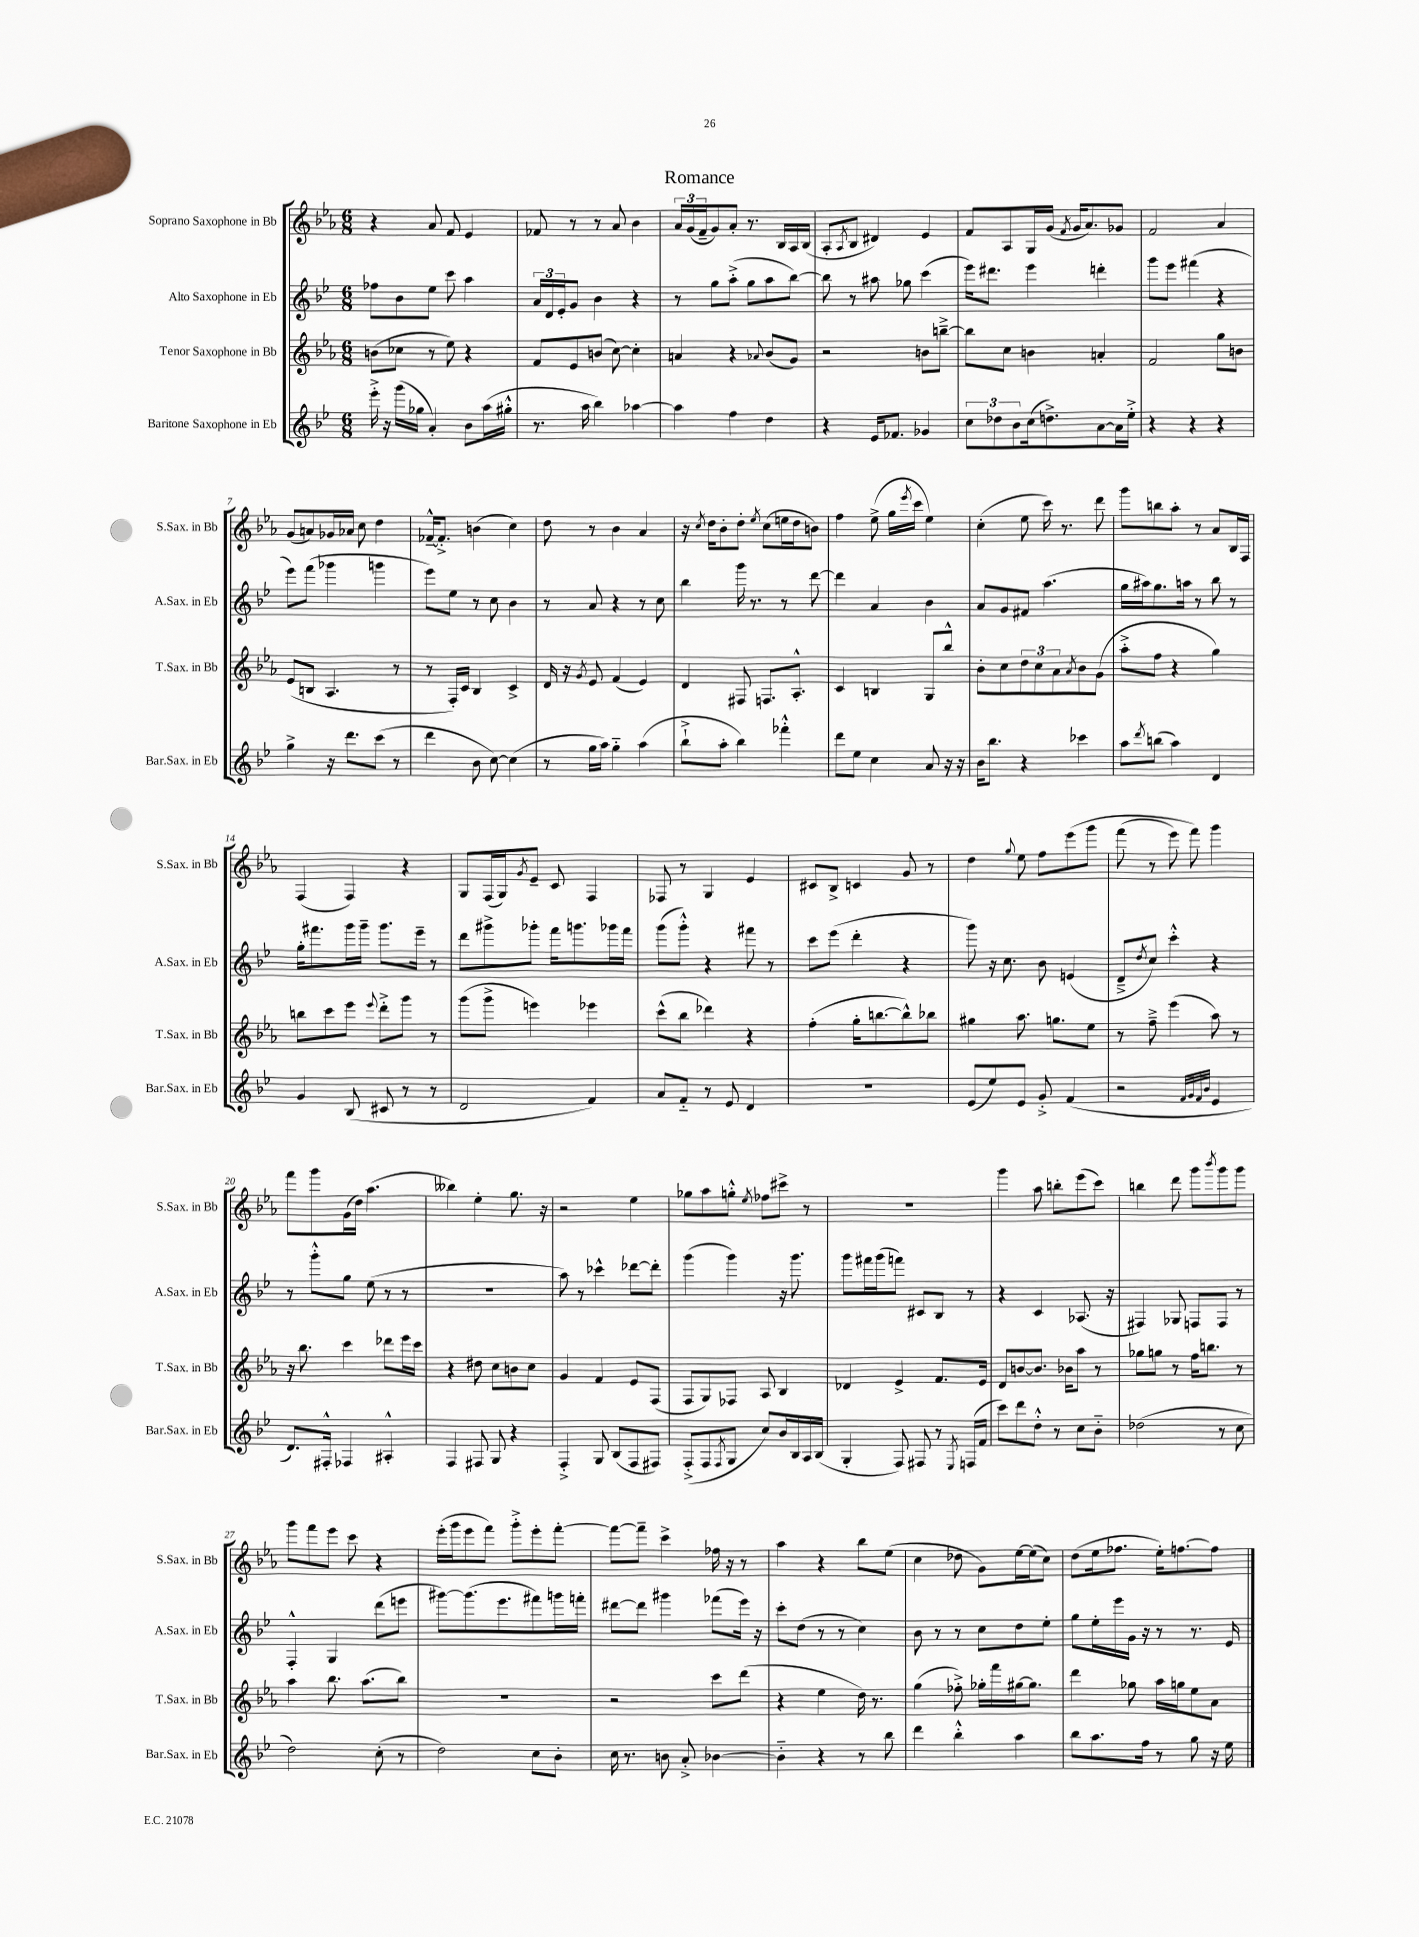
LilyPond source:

\header { title = "Romance" }
<<
\new StaffGroup <<
\new Staff = "s0" \with { instrumentName = "Soprano Saxophone in Bb" shortInstrumentName = "S.Sax. in Bb" } {
    \clef treble \key ees \major \numericTimeSignature \time 6/8
    r4 aes'8 f'8 ees'4 |
    fes'8 r8 r8 aes'8 bes'4 |
    \tuplet 3/2 { aes'16 g'16( f'16-- } g'8) aes'8-. r8. bes16 aes16 bes16( |
    aes8-. \acciaccatura { aes8 } bes8 dis'4) ees'4 |
    f'8 aes8 g16 g'16( \acciaccatura { f'8 } g'16 aes'8.) ges'8 |
    f'2 aes'4 |
    g'8( a'8) ges'16 aes'16 c''8 d''4 |
    fes'16~---^ fes'8.-.-> b'4( c''4) |
    d''8 r8 bes'4 aes'4 |
    r16 \acciaccatura { c''8 } d''16 bes'8-. d''8-. \acciaccatura { ees''8 } c''8( e''16 d''16 b'8) |
    f''4 ees''8->( g''16 \acciaccatura { ees'''8 } c'''16 ees''4) |
    c''4-.( ees''8 c'''16) r8. d'''8 |
    g'''8 b''8 aes''8-. r8 aes'8 bes16 f16 |
    f4( f4) r4 |
    g8 f16( g16) \acciaccatura { g'8 } ees'8-- c'8 f4 |
    fes8 r8 g4 ees'4 |
    cis'8 bes8-> c'4 g'8 r8 |
    d''4 \appoggiatura { g''8 } ees''8 f''8 ees'''8\( g'''8 |
    f'''8( r8 ees'''8) f'''8\) g'''4 |
    f'''8 g'''8 g'16( d''16) aes''4.( |
    beses''4) ees''4-. g''8. r16 |
    r2 ees''4 |
    ges''8 aes''8 g''8-.-^ \acciaccatura { ees''8 } fes''8 cis'''8-> r8 |
    R2. |
    g'''4 aes''8 b''8-. ees'''8( c'''8) |
    b''4 d'''8 g'''8 \acciaccatura { bes'''8 } g'''8 g'''8 |
    g'''8 f'''8 ees'''8 c'''8 r4 |
    ees'''16-.( g'''16 ees'''8 f'''8) g'''8-.-> ees'''8-. f'''8~-. |
    f'''8~ f'''8-- c'''4-> fes''16 r16 r8 |
    aes''4 r4 bes''8 ees''8( |
    c''4 des''8 g'8) ees''16~ ees''16( c''8) |
    d''8( ees''16 fes''8. ees''16-.) f''8.~ f''8 \bar "|." |
}
\new Staff = "s1" \with { instrumentName = "Alto Saxophone in Eb" shortInstrumentName = "A.Sax. in Eb" } {
    \clef treble \key bes \major \numericTimeSignature \time 6/8
    fes''8 bes'8 ees''8 c'''8 a''4 |
    \tuplet 3/2 { a'16 d'16 ees'16-. } g'8 bes'4 r4 |
    r8 g''8 a''8-.->( g''8 a''8 bes''8~) |
    bes''8 r8 ais''8 ges''8 c'''4( |
    ees'''16) dis'''8. ees'''4 d'''4-. |
    g'''8 ees'''8 fis'''4( r4 |
    ees'''8) f'''8( ges'''4 g'''4 |
    ees'''8) ees''8 r8 c''8 bes'4 |
    r8 a'8 r4 r8 c''8 |
    bes''4 g'''16 r8. r8 d'''8~ |
    d'''4 a'4 bes'4 |
    a'8 g'8 fis'8 a''4.( |
    g''16 ais''16) g''8. a''16 r8 bes''8 r8 |
    g''16-. fis'''8. g'''16 g'''16-- g'''8. ees'''16-- r8 |
    d'''8 gis'''8-> ges'''8-. f'''16 g'''8. ges'''16 f'''16 |
    g'''8( g'''8-.-^) r4 fis'''8 r8 |
    c'''8 ees'''8( d'''4-. r4 |
    g'''8) r16 c''8. bes'8 e'4( |
    d'8---> \acciaccatura { d''8 } c''8) c'''4-.-^ r4 |
    r8 g'''8-.-^ g''8 ees''8( r8 r8 |
    R2. |
    a''8) r8 ces'''4-^ des'''8~ des'''8-. |
    g'''4( g'''4) r16 g'''8. |
    g'''8 fis'''16 g'''16( f'''8) cis'8 bes8 r8 |
    r4 c'4 aes8.( r16 |
    fis4) ges8 f8 f8 r8 |
    f4-.-^ g4 d'''8( e'''8 |
    gis'''8~) gis'''8.( ees'''8. fis'''8) g'''16 f'''16-. |
    dis'''8~ dis'''8 gis'''4 fes'''8( ees'''16) r16 |
    c'''8-. d''8( r8 r8 c''4) |
    bes'8 r8 r8 c''8 d''8 ees''8-. |
    g''8 ees''16-. ees'''16 g'16 r16 r8 r8. ees'16 \bar "|." |
}
\new Staff = "s2" \with { instrumentName = "Tenor Saxophone in Bb" shortInstrumentName = "T.Sax. in Bb" } {
    \clef treble \key ees \major \numericTimeSignature \time 6/8
    b'8( ces''8 r8 ees''8) r4 |
    f'8 ees'8 b'8( c''8~) c''4-. |
    a'4 r4 \appoggiatura { aes'8 } bes'8( g'8) |
    r2 b'8 b''8~---> |
    b''8 c''8 b'4 a'4-. |
    f'2 g''8 b'8 |
    ees'8( b8 aes4. r8 |
    r8 f16-.) c'16 bes4 c'4-> |
    d'16 r16 \acciaccatura { g'8 } ees'8 f'4( ees'4) |
    d'4 fis8 f8. aes8.-.-^ |
    c'4 b4 g8 bes''8-^ |
    bes'8-. c''8 \tuplet 3/2 { d''8 c''8 aes'8 } \acciaccatura { aes'8 } bes'8 g'8( |
    aes''8-.-> f''8 r4 g''4) |
    b''8 c'''8 ees'''8 \appoggiatura { ees'''8 } d'''8-.-> g'''8 r8 |
    g'''8( g'''8-> e'''4) ees'''4 |
    c'''8-^( bes''8 des'''4) r4 |
    f''4-.( g''16-. b''8.~ b''8-^) bes''8 |
    gis''4 aes''8. g''8. ees''8 |
    r8 f''8---> ees'''4( aes''8) r8 |
    r16 bes''8. c'''4 des'''8 ees'''16 c'''16 |
    r4 dis''8 c''8 b'8 c''8 |
    g'4 f'4 ees'8 f8( |
    f8 g8) fes8 aes8 bes4 |
    des'4 ees'4-> f'8. ees'16 |
    d'8 b'8~ b'8. bes'16 aes''8 r8 |
    ges''8 g''8 r8 f''16 b''8. r8 |
    aes''4 bes''8. aes''8.( bes''8) |
    R2. |
    r2 c'''8 d'''8( |
    r4 ees''4 d''16) r8. |
    g''4( fes''8-.->) ges''16-. f'''16 gis''16~ gis''8. |
    d'''4 ges''8 aes''16 g''16 ees''8 aes'8 \bar "|." |
}
\new Staff = "s3" \with { instrumentName = "Baritone Saxophone in Eb" shortInstrumentName = "Bar.Sax. in Eb" } {
    \clef treble \key bes \major \numericTimeSignature \time 6/8
    ees'''16-.-> r16 g'''16( ges''16 a'4-.) bes'8 a''16( gis''16-.-^ |
    r8. a''16 bes''4) aes''4~ |
    aes''4 f''4 d''4 |
    r4 ees'16 fes'8. ges'4 |
    \tuplet 3/2 { c''8 des''8 bes'8 } c''16( d''8.->) a'8~ a'16 ees''16-.-> |
    r4 r4 r4 |
    g''4-> r16 d'''8. c'''8( r8 |
    d'''4 bes'8 c''8~) c''4( |
    r8 g''16 a''16) g''4-_ a''4( |
    bes''8-!-> a''8-. bes''4) fes'''4-.-^ |
    d'''8 ees''8 c''4 a'8 r16 r16 |
    bes'16 bes''8. r4 ces'''4 |
    a''8 \acciaccatura { d'''8 } b''8( a''4) d'4 |
    g'4 bes8( cis'8 r8 r8 |
    d'2 f'4) |
    a'8 f'8-_ r8 ees'8 d'4 |
    R2. |
    ees'8( ees''8) ees'8 g'8-.-> f'4( |
    r2 \grace { f'32 g'32 f'32 bes'32 } ees'4 |
    d'8.) fis16-.-^ fes4 ais4-.-^ |
    f4 fis8 g8 r4 |
    f4-.-> g8 bes8( f8 fis8) |
    f8-.->( f8 \acciaccatura { f8 } g8 c''8) bes'16 bes16 a16 bes16( |
    g4-. f8) fis8 r8 \acciaccatura { ees8 } f16( f'16 |
    c'''8) d'''8 d''8-.-^ r8 c''8 bes'8-_ |
    des''2( r8 c''8 |
    d''2) c''8-.( r8 |
    d''2) c''8 bes'8-. |
    c''16 r8. b'8 a'8-.-> bes'4~ |
    bes'4-_ r4 r8 bes''8 |
    d'''4 bes''4-.-^ a''4 |
    bes''8 a''8. f''16 r8 g''8 r16 ees''16 \bar "|." |
}
>>
>>
